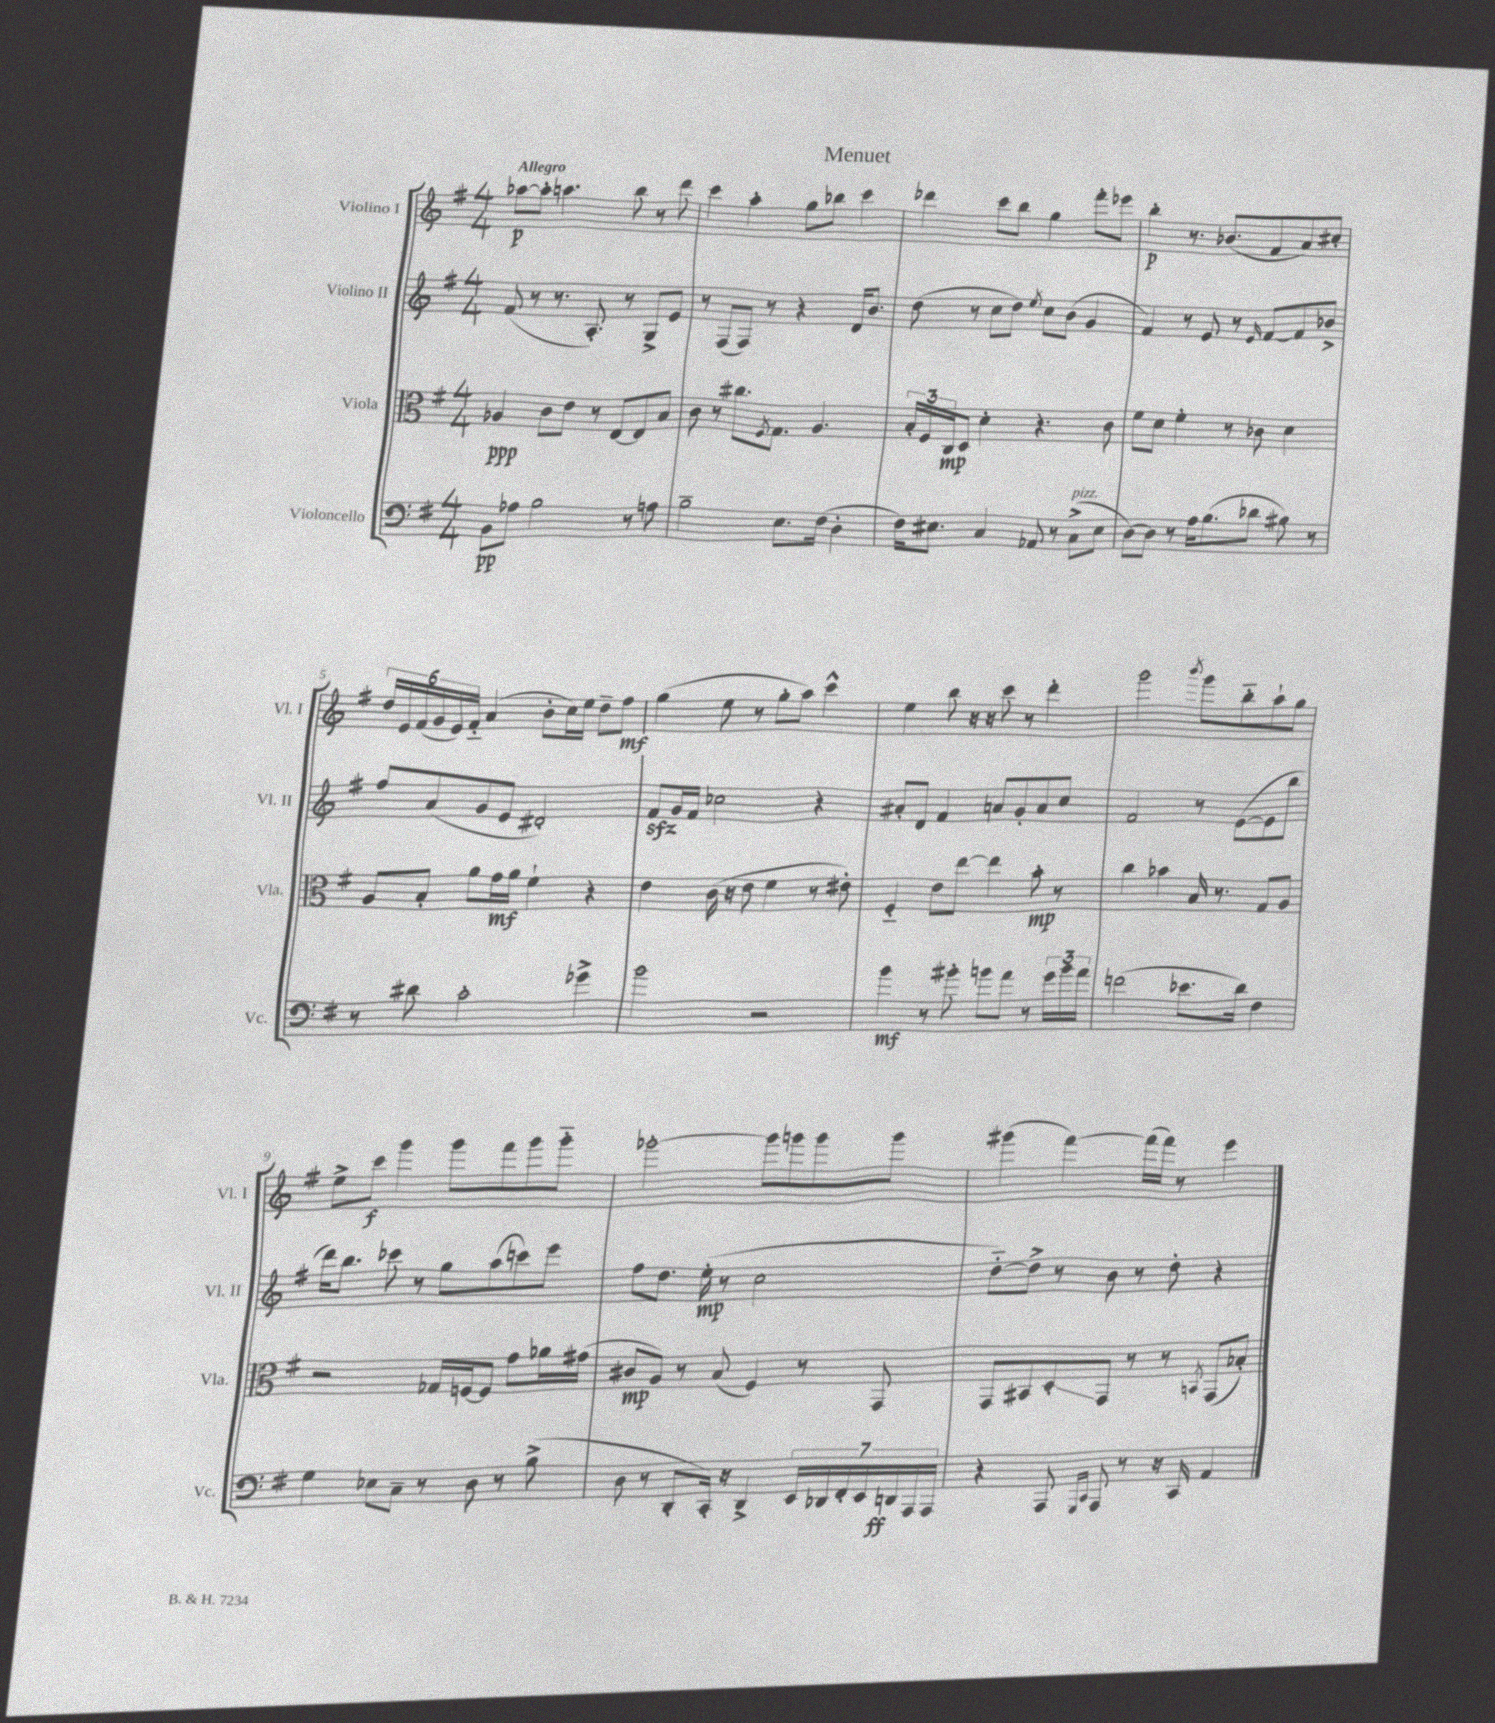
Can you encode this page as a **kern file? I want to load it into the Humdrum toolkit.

**kern	**kern	**kern	**kern
*staff4	*staff3	*staff2	*staff1
*clefF4	*clefC3	*clefG2	*clefG2
*k[f#]	*k[f#]	*k[f#]	*k[f#]
*M4/4	*M4/4	*M4/4	*M4/4
8BB	4A-	(8f#	[8aa-
8A-	.	8r	8aa-']
2B	8c	8.r	4.aa
.	8e	.	.
.	.	8.A')	.
.	8r	.	.
.	[8E	8r	8bb
8r	8E]	8G^	8r
8A	8B	8e	8ddd
=	=	=	=
2B~	8c	8r	4ccc
.	8r	(8F#	.
.	8.cc#	8F#)	4aa'
.	.	8r	.
.	8qF#	.	.
.	8.G	.	.
8.E	.	4r	8gg
.	4.A	.	8bb-
(16F#	.	.	.
4D'	.	16d	4ccc
.	.	8.b	.
=	=	=	=
16F#)	24B'	(8dd	4ddd-
.	24F#	.	.
8.E#	.	.	.
.	24C	.	.
.	8D	8r	.
4C	4d'	8cc	8ccc
.	.	8dd)	8bb
.	.	8qee	.
8AA-	4.r	8cc	4gg
8r	.	(8b	.
(8C^	.	4g	8fff#'
8E#	8c	.	8eee-
=	=	=	=
[8D)	8f#	4f#)	4bb'
8D]	8d	.	.
8r	4f#'	8r	8.r
16A	.	8e	.
(8.B	.	.	(8.b-
.	8r	8r	.
.	.	16qqe	.
8d-	8c-	[8f#	8f#
8B#)	4d	8f#]	8a)
8r	.	8b-^	8cc#'
=	=	=	=
8r	8A	8ff#	24dd
.	.	.	24e
.	.	.	(24f#
8d#	8B'	(8a	24g
.	.	.	24e)
.	.	.	24f#'~
2c'	8a	8g	(4a
.	16g	8e	.
.	16a	.	.
.	4f#`	2d#')	8b'
.	.	.	16cc)
.	.	.	16ee
4g-^	4r	.	8dd~
.	.	.	8ff#
=	=	=	=
2b	4e	8f#	(4gg
.	.	16g	.
.	.	16f#	.
.	(16c	2cc-	8ee
.	16r	.	.
.	8e	.	8r
2r	4f#	.	8gg'
.	.	.	8aa)
.	8r	4r	4ccc^^
.	8e#')	.	.
=	=	=	=
4b	4F#'~	8a#'	4ee
.	.	8d	.
8r	8e	4f#	8bb
8b#'	[8ee	.	16r
.	.	.	16r
8b	4ee]	8a	8ccc
8a	.	8g'	8r
8r	8b'	8a	4ddd'
24g	8r	8cc	.
24b	.	.	.
24a	.	.	.
=	=	=	=
(2f	4cc	2f#	2ggg
.	4b-	.	.
.	.	.	8qbbb
8.e-	16B	8r	8ggg
.	8.r	.	.
.	.	([8e	8bb'~
16d)	.	.	.
4F#	8G	8e]	8aa`
.	8A	8bb	8gg
=	=	=	=
4G	2r	16ddd)	8ee^
.	.	8.bb	.
.	.	.	8ccc
8E-	.	8ccc-	4ggg
8C~	.	8r	.
8r	16G-	8gg	8ggg
.	[16F	.	.
8D	8F]	(8aa	8fff#
8r	8g	8ccc)	8ggg
(8B^	16a-	8eee	8ggg'~
.	(16g#	.	.
=	=	=	=
8D	8c#	8ff#	[2ggg-'
8r	8A)	8.dd	.
8DD'	8r	.	.
.	.	(16ee'	.
16CC')	(8B	8r	.
16r	.	.	.
4DD^	4F#)	2cc	8ggg-]
.	.	.	8ggg
28EE	8r	.	8ggg
28DD-	.	.	.
28FF#'	.	.	.
28EE	.	.	.
.	8GG	.	8ggg
28DD	.	.	.
28AAA	.	.	.
28AAA	.	.	.
=	=	=	=
4r	8GG	[8dd'~)	(4ggg#
.	8BB#	8dd^]	.
8AAA	8D'	8r	[4fff#)
16qqGGG	.	.	.
16qqCC	.	.	.
8AAA	8GG	8b	.
8r	8r	8r	(16fff#]
.	.	.	16fff#)
16r	8r	8dd'	8r
16CC	.	.	.
.	8qBB	.	.
4AA	(8GG	4r	4eee
.	8B-')	.	.
==	==	==	==
*-	*-	*-	*-
